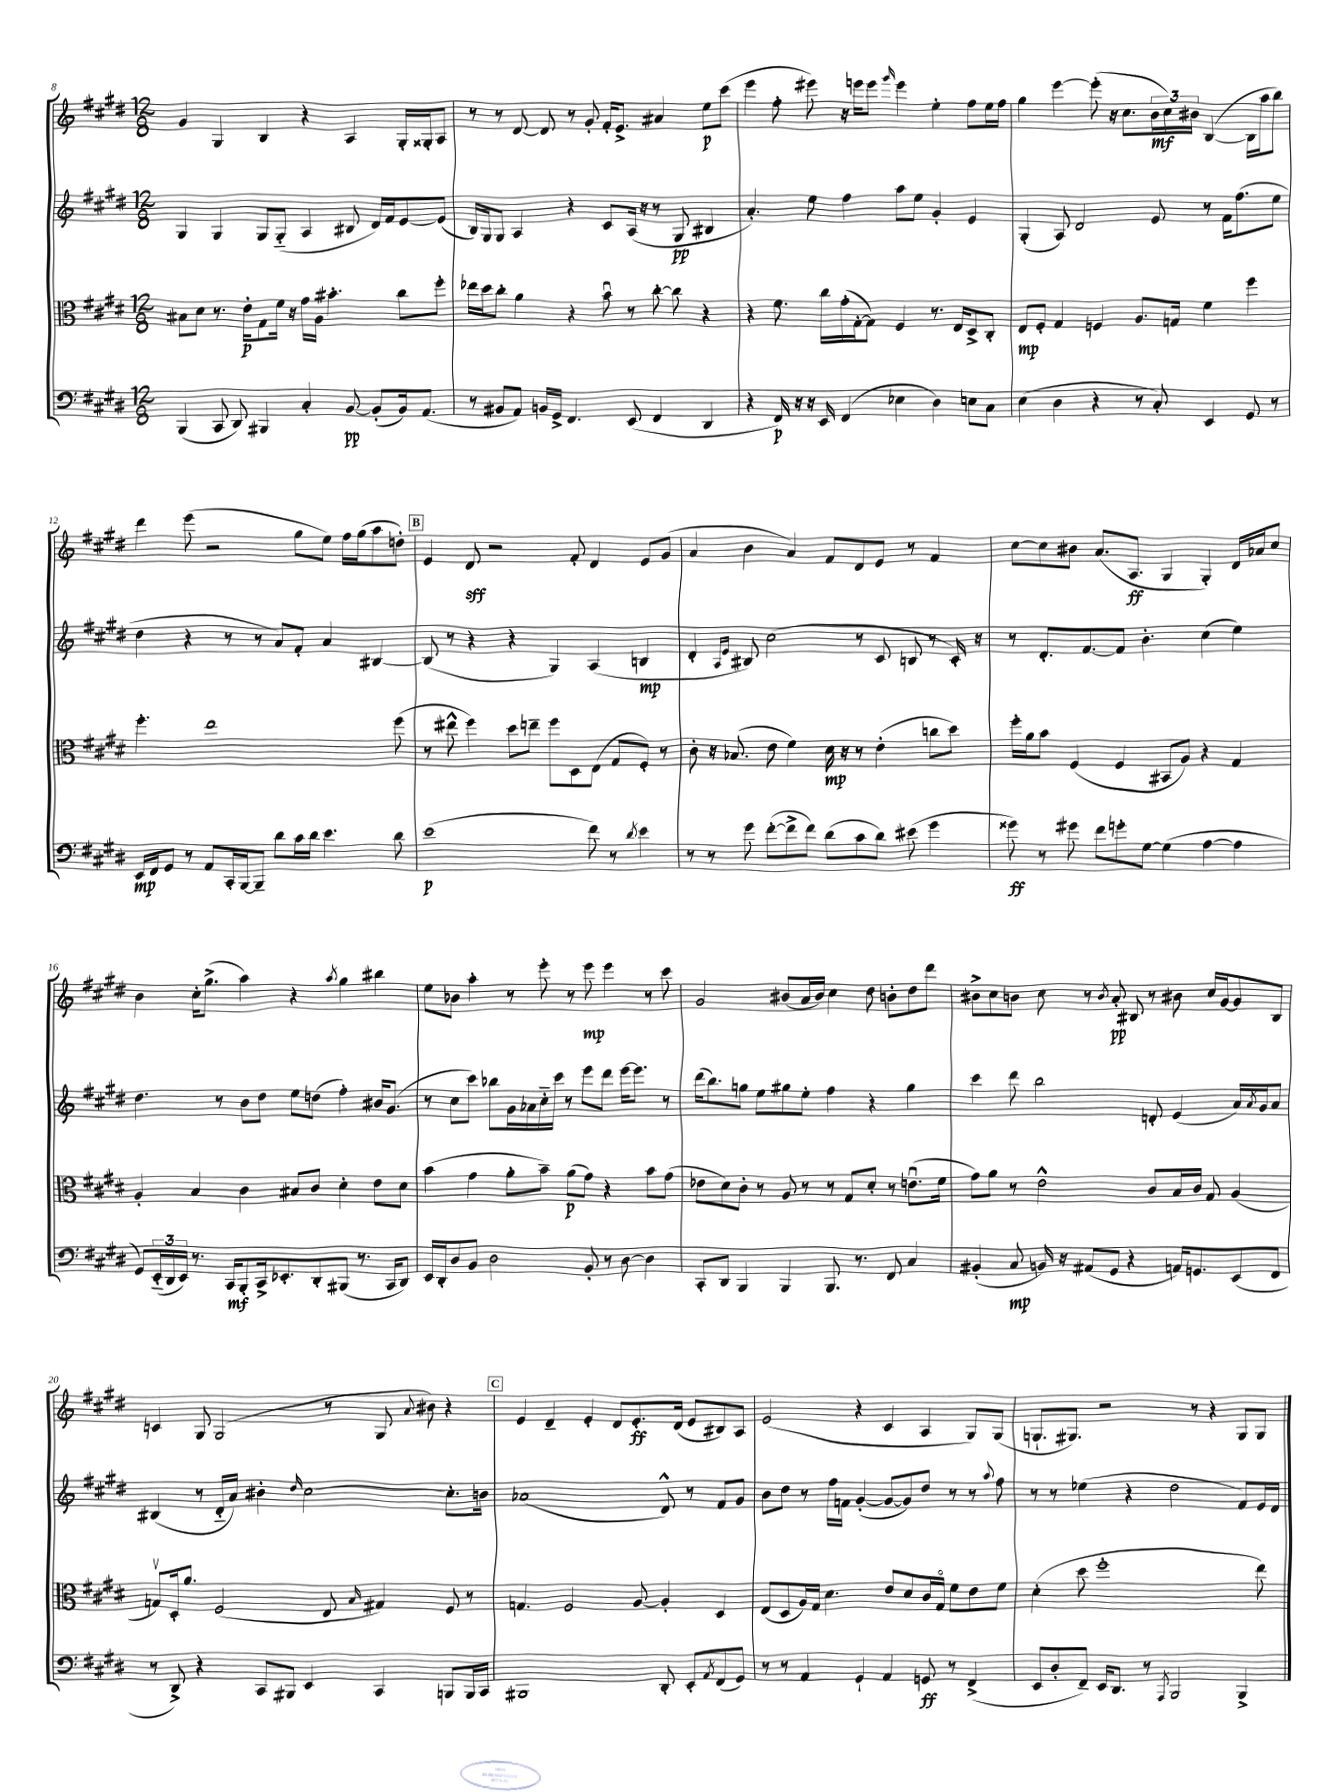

**kern	**kern	**kern	**kern
*staff4	*staff3	*staff2	*staff1
*clefF4	*clefC3	*clefG2	*clefG2
*k[f#c#g#d#]	*k[f#c#g#d#]	*k[f#c#g#d#]	*k[f#c#g#d#]
*M12/8	*M12/8	*M12/8	*M12/8
(4BBB	8B#	4G#	4g#
.	8d#	.	.
8CC#	8.r	4G#	4G#
8DD#)	.	.	.
.	16e'	.	.
4BBB#	8G#	8G#	4B
.	16f#	(8G#'~	.
.	16r	.	.
4C#'	16g#	4A	4r
.	16A	.	.
.	4.b#'	.	.
[8BB	.	8B#	4A
(8BB']	.	16d#)	.
.	.	16f#	.
16BB)	8cc#	[8e	16G#'
(8.AA	.	.	16G##'
.	8ff#'	(8e]	8A
=	=	=	=
8r	16ee-	16B)	8r
.	16dd#	16G#	.
8BB#	8cc#'	8G#	8r
8AA)	4a	4A	[8d#
16BB	.	.	8d#]
16GG#^	.	.	.
4.FF#	4r	4r	8r
.	.	.	8g#'
.	8bu	8c#	16f#'
.	.	.	8.e^
(8EE	8r	(16A	.
.	.	16r	.
4FF#	[8cc#'	8r	4a#
.	8cc#]	8G#	.
4DD#	4r	4B#	8ee
.	.	.	(8ccc#
=	=	=	=
4r	4r	4.a')	4eee
16FF#)	8.f#	.	8ff#'
16r	.	.	.
16r	.	8ee	8eee#)
16EE	16cc#	.	.
(4FF#	(16g#'	4ff#	16r
.	[16G#'	.	16eee
.	8G#])	.	8eee
.	.	.	16qqggg#
4E-	4F#	8aa	4eee
.	.	8ee	.
4D#)	8.r	4g#'	4ee'
.	16E	.	.
8E	8D#^	4e	8ff#
8C#	8C#'	.	16ee
.	.	.	16ff#
=	=	=	=
(4E	8E	(4G#'	4gg#
.	8F#'	.	.
4D#	4G#	8A)	[4eee
.	.	2d#	.
4r	4F	.	(8eee']
.	.	.	16r
.	.	.	8.cc#
8r	8.A	.	.
8C#')	.	8e	24b
.	.	.	24cc#)
.	16G	.	.
.	.	.	24b#
4EE	4f#	8r	([4B
.	.	16f#	.
.	.	(8.ff#	.
8GG#	4ff#	.	16B]
.	.	.	16aa
8r	.	8ee	8bb)
=	=	=	=
16EE	4.ff#'	4dd#	4ddd#
16FF#	.	.	.
8GG#	.	.	.
8r	.	4r	(8eee
8AA	1ee	.	2r
16CC#'	.	8r	.
[16BBB	.	.	.
8BBB~]	.	8r	.
8d#	.	8a)	.
16c#	.	8f#'	8gg#
16d#	.	.	.
4.e	.	4a	8ee)
.	.	.	16ff#
.	.	.	(16gg#
.	.	[4B#	8aa
8d#	(8ff#	.	8dd')
=	=	=	=
(1e	8r	(8B#]	4e
.	8ee#^^	8r	.
.	4ff#)	4r	8d#
.	.	.	2r
.	8dd#	4r	.
.	8ee~	.	.
.	8ff#	4G#)	.
.	8D#	.	8f#'
8f#)	(8E	(4A	4d#
8r	8G#	.	.
8qd#	.	.	.
4e	8F#')	4B	8e
.	8r	.	(8g#
=	=	=	=
8r	8c#'	4d#'	4a
8r	16r	.	.
.	(8.B-	.	.
.	.	16qqA	.
.	.	16qqe	.
8g#	.	8B#)	4b
([8f#'	8e	(2cc#	.
8f#^]	4f#)	.	4a)
8f#)	.	.	.
(8d#	16d#	.	8f#
.	16r	.	.
8c#	8r	8r	8d#
8d#)	(4e'	8c#	8e
(8e#	.	8B	8r
4g#	8cc	8r	4f#
.	8dd#)	16c#')	.
.	.	16r	.
=	=	=	=
8g##)	16ff#'	8r	[8cc#
.	16a	.	.
8r	8b	8.d#'	8cc#]
8g#	(4F#	.	8b#
.	.	[8.f#	.
8f#	.	.	(8.a
8g'	4F#	8f#]	.
.	.	.	8.A
[8G#	.	4.b'	.
(4G#]	8BB#	.	4G#
.	8A)	.	.
[4A	4r	(4cc#	4G#')
4A]	4G#	4ee)	16d#
.	.	.	16a-
.	.	.	8cc#
=	=	=	=
8GG#)	4A'	4.dd#	4b
(24EE'~	.	.	.
24DD#	.	.	.
24EE)	.	.	.
8.r	4B	.	16cc#'
.	.	.	(8.gg#^
.	.	8r	.
16CC#	.	.	.
8BBB'	4c#	8b	4aa)
16CC#^	.	8dd#	.
8.EE-'	.	.	.
.	8B#	8ee	4r
8DD#'	8c#	(8dd	.
.	.	.	8qaa
(8BBB#	4d#'	4ff#')	4gg#
8.r	.	.	.
.	8e	16b#	4bb#
16CC#	.	(8.g#	.
8DD#)	8d#	.	.
=	=	=	=
16EE	(4b	8r	8ee
16DD#'	.	.	.
8D#	.	8cc#	8b-
8BB	4g#	8ccc#)	4aa'
2D#	.	8bb-	.
.	8a'	16g#	8r
.	.	16a-	.
.	8b~)	16cc#'~	8eee'
.	.	16ccc#	.
.	(8a	8r	8r
8BB'	8g#)	8eee	8eee
8r	4r	8ddd#	4eee
[8D#	.	[16eee	.
.	.	8.eee]	.
4D#]	8b	.	8r
.	(8g#	8r	8ccc#
=	=	=	=
8CC#'	8e-	(16ddd#	2g#
.	.	8.bb)	.
8DD#	8d#)	.	.
4BBB	8c#'	8gg	.
.	8r	8ee	.
4BBB	8A	8gg#	(8b#
.	8r	8ee'	16a
.	.	.	16b#)
8.BBB	8r	4ff#	4cc#
.	8G#	.	.
8.r	.	.	.
.	8d#'	4r	8dd#
8FF#	8r	.	8b'
4C#	(8.eu	4gg#	8dd#
.	.	.	8ddd#
.	16f#	.	.
=	=	=	=
(4BB#'	8g#)	4ccc#	8b#^
.	8a	.	8cc#
8C#	8r	8ddd#	8b
16BB)	2e^^	2bb	8cc#
16r	.	.	.
(8AA#	.	.	8r
.	.	.	8qb
8GG#	.	.	8a'
4r	.	.	8B#
.	8c#	8d'	8r
16AA)	16B	(4e	8b#
8.GG	16c#	.	.
.	8G#	.	16cc#
.	.	.	[16g#
(8EE	(4A	16a)	8g#]
.	.	8qa	.
.	.	16g#	.
8FF#	.	8a	8B#
=	=	=	=
8r	8Gv)	(4B#	4c
8DD#^)	16D#'	.	.
.	8.a	.	.
4r	.	8r	8G#
.	(2F#	16d#'~	(2G#
.	.	16a)	.
8CC#	.	4b#'	.
8BBB#	.	.	.
.	.	16qqdd#	.
4EE	.	[2cc#	.
.	8E	.	8r
.	16qqB	.	.
4CC#	4G#)	.	8G#
.	.	.	8qqa
.	.	.	8b#)
8BBB	8F#	8.cc#']	4r
16BBB	8r	.	.
16CC#	.	16b	.
=	=	=	=
1BBB#	4.G	(1a-	4e
.	.	.	4d#~
.	2F#	.	.
.	.	.	4e'
.	.	.	8d#
.	[8A	.	8.e'
8DD#'	4A']	8d#^^)	.
.	.	.	(16d#
8EE'	.	8r	8e
8qAA	.	.	.
(8FF#	4D#	8f#	8B#)
8GG#)	.	8g#	8A
=	=	=	=
8r	(8E	8b	(2e
8r	8D#	8dd#	.
4AA	16A)	8r	.
.	16G#	.	.
.	4.d#	16ff#	.
.	.	16f	.
4GG#`	.	([4g#'	4r
4AA	8e	8g#_	4c#
.	8d#	8g#])	.
8GG	16c#	8dd#	4A
.	16G#o	.	.
8r	8f#	8r	.
(4FF#^	8e	8r	8G#)
.	.	8qqaa	.
.	8f#	8ff#	(8G#
=	=	=	=
8EE	(4d#'	8r	8.G`
8D#'	.	8r	.
.	.	.	8.G#)
8FF#~)	8dd#	(4ee-	.
16EE	1ff#'	.	2r
8.DD#	.	.	.
.	.	4r	.
8r	.	.	.
8qAAA	.	.	.
2BBB	.	2dd#	.
.	.	.	8r
.	.	.	4r
4BBB^	.	8f#)	8G#
.	8ee)	16e	8G#
.	.	16d#	.
==	==	==	==
*-	*-	*-	*-
